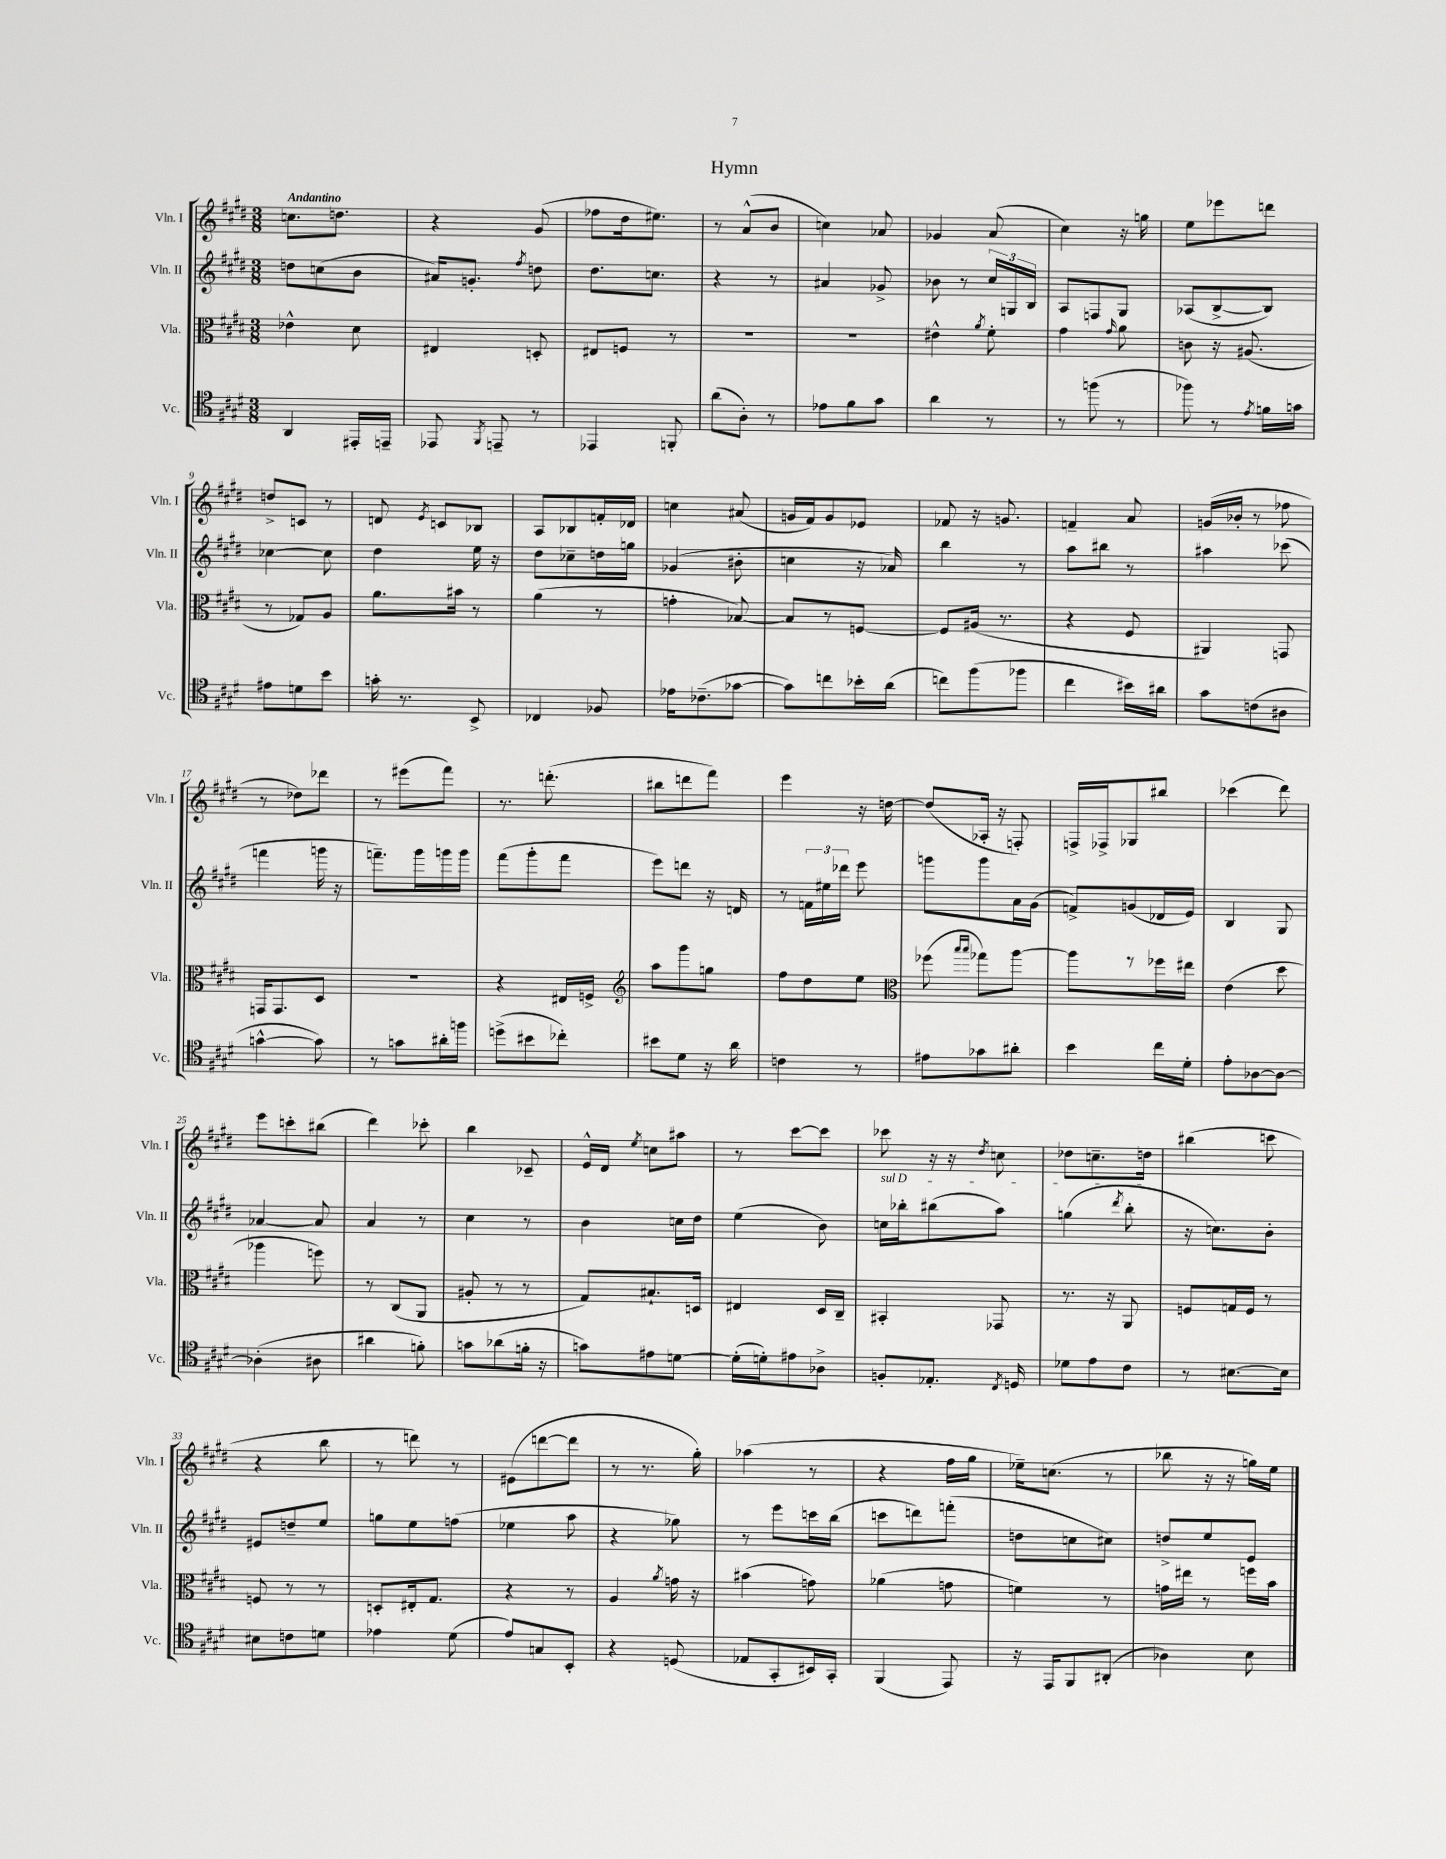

**kern	**kern	**kern	**kern
*staff4	*staff3	*staff2	*staff1
*clefC4	*clefC3	*clefG2	*clefG2
*k[f#c#g#d#]	*k[f#c#g#d#]	*k[f#c#g#d#]	*k[f#c#g#d#]
*M3/8	*M3/8	*M3/8	*M3/8
4AA	4e-^^	8dd	8.cc
.	.	(8cc	.
.	.	.	8.dd
16EE#'	8d#	8b	.
16EE~	.	.	.
=	=	=	=
8EE-	4E#	16a#)	4r
.	.	8.g'	.
8qFF#	.	.	.
8EE~	.	.	.
.	.	8qff#	.
8r	8D'	8dd	(8g#
=	=	=	=
4EE-	8E#	8.dd#	8ff-
.	8F	.	16dd#
.	.	8.cc	8.ee#)
8FF'	8r	.	.
=	=	=	=
(8a	4.r	4r	8r
8A')	.	.	(8a^^
8r	.	8r	8b
=	=	=	=
8e-	4.r	4a#	4cc)
8f#	.	.	.
8g#	.	8g-^	8a-
=	=	=	=
4a	4e#^^	8b-	4g-
.	.	8r	.
.	8qa	.	.
8r	8f#'	24cc#	(8a
.	.	24G	.
.	.	24B	.
=	=	=	=
8r	4g#	8A	4cc#)
(8ff	.	8F	.
.	16qqg#	.	.
8r	8a	8G#	16r
.	.	.	16gg
=	=	=	=
8ff-)	8c	(8A-	8ee
8r	16r	[8B^	8eee-
.	(8.A#	.	.
8qe	.	.	.
16f	.	8B])	8ddd
16g	.	.	.
=	=	=	=
8e#	8r	[4cc-	8dd^
8d	8G-)	.	8c
8b	8A	8cc-]	8r
=	=	=	=
16g'	8.a	4dd#	8d
8.r	.	.	.
.	.	.	8qe
.	.	.	8c
.	16b#	.	.
8BB^	8r	16ee	8B-
.	.	16r	.
=	=	=	=
4C-	(4a	8dd#	8A
.	.	8cc-~	8B-
8F-	8r	16dd	16f'
.	.	16gg	16d-
=	=	=	=
16e-	4g'	(4g-	4cc
(8.c-~	.	.	.
[8g-	[8B-)	8b#'	(8a#
=	=	=	=
8g-])	8B-]	4cc	16g
.	.	.	16f#)
8cc	8r	.	8g
16b-'	[8F	16r	8e-
(16a	.	16a-)	.
=	=	=	=
8cc)	8F]	4bb	8f-
(8ff#	(16A#	.	16r
.	8.r	.	8.g
8ff-	.	8r	.
=	=	=	=
4cc#	4r	8aa	4f~
.	.	8bb#	.
16b#)	8F#	8r	8a
16a#	.	.	.
=	=	=	=
8g#	4AA#)	4aa#	(16g
.	.	.	16b-'
(8c	.	.	8r
8A#	8GG	(8ccc-	8ff-
=	=	=	=
[4g^^	16GG	4fff	8r
.	8.GG	.	.
.	.	.	8dd-)
8g])	8D#	16ggg	8ddd-
.	.	16r	.
=	=	=	=
8r	4.r	8.fff~)	8r
8g	.	.	(8eee#
.	.	16ggg#	.
16a#'	.	16ggg	8fff#)
16ff	.	16ggg	.
=	=	=	=
(8dd^	4r	(8fff#	8.r
8b#	.	8ggg#'	.
.	.	.	(8.ddd'
8cc-')	16E#	8fff#	.
.	16F^	.	.
=	=	=	=
*	*clefG2	*	*
8b#	8aa	8eee)	8bb#
8d#	8ggg#	8ddd	8ddd
16r	8gg	16r	8fff#)
16a	.	16d	.
=	=	=	=
4c	8ff#	8r	4eee
.	8dd#	24f	.
.	.	24ee#	.
.	.	24ddd-	.
8r	8ee	8eee	16r
.	.	.	[16dd
=	=	=	=
*	*clefC3	*	*
8e#	(8ff-	8ggg	(8dd]
.	16qqbb	.	.
.	16qqbb	.	.
8g-	8gg-)	8ggg	16A-'
.	.	.	16r
8a#'	[8aa	16a	8F')
.	.	(16g#	.
=	=	=	=
4b	8aa]	8f^)	16F^
.	.	.	16F-^
.	8r	(8g	8G-
16cc#	16ff-	16d-	8bb#
16d#'	16ee#	16e)	.
=	=	=	=
8e'	(4e	4B	(4ccc-
[8A-	.	.	.
8A-_	8dd#	8G#	8ddd#)
=	=	=	=
(4A-']	4aa-	[4a-	8eee
.	.	.	8ccc'
8A#	8ff)	8a-]	(8bb#
=	=	=	=
4a#	8r	4a	4ddd#)
.	(8C#	.	.
8f')	8AA	8r	8ccc-'
=	=	=	=
8g	8A#'	4cc#	4bb
(8a-	8r	.	.
16f'	8r	8r	8c-~
16r	.	.	.
=	=	=	=
8g)	8G#)	4b	16e^^
.	.	.	16d#
.	.	.	8qee
8e#	8.B#`	.	8cc
[8d	.	16cc	8aa#
.	16D	16dd#	.
=	=	=	=
(16d']	4E#	(4ee	8r
16d')	.	.	.
8e#	.	.	[8ccc#
8A-^	16D#	8b)	8ccc#]
.	16C#~	.	.
=	=	=	=
8F'	4BB#'	16cc	8ccc-
.	.	16bb-'	.
8.E-'	.	(8bb#	16r
.	.	.	16r
.	.	.	8qdd#
.	8GG-	8aa)	8cc
8qC#	.	.	.
16D	.	.	.
=	=	=	=
8d-	8.r	(4gg	8dd-
8e	.	.	8.cc~
.	16r	.	.
.	.	8qddd#	.
8c#	8AA	8bb'	.
.	.	.	16dd
=	=	=	=
8r	8F	16r	(4bb#
.	.	8.cc)	.
[8.B#	16G	.	.
.	16F	.	.
.	8r	8b'	8ccc
16B#]	.	.	.
=	=	=	=
8B#	8F	8e#	4r
8c	8r	8dd~	.
8d	8r	8ee	8bb
=	=	=	=
4e-	8D'	8gg	8r
.	16E#'	8ee	8ddd)
.	8.G#	.	.
(8d#	.	(8ff	8r
=	=	=	=
8e)	4r	4ee-	(8e#
8G	.	.	[8ddd
8BB'	8r	8aa	8ddd]
=	=	=	=
4r	4A	4r	8r
.	.	.	8.r
.	8qa	.	.
(8D	16g	8gg-)	.
.	16r	.	16gg#')
=	=	=	=
8E-	(4b#	8r	(4aa-
8GG#'	.	8eee	.
16BB#)	8g)	16ccc	8r
16GG#'	.	(16bb	.
=	=	=	=
(4FF#	(4a-	8ccc	4r
.	.	8ddd)	.
8EE)	8g	(8fff'	16ff#
.	.	.	16gg#
=	=	=	=
16r	4f)	8dd	16ee-~)
16EE	.	.	(8.cc
8FF#	.	8cc	.
(8AA#'	8r	8cc#)	8r
=	=	=	=
4A-)	16g	8dd^	8bb-
.	16ee#	.	.
.	8r	8ee	16r
.	.	.	16r
8B	16ff	8e	16gg)
.	16b	.	16ee
==	==	==	==
*-	*-	*-	*-
